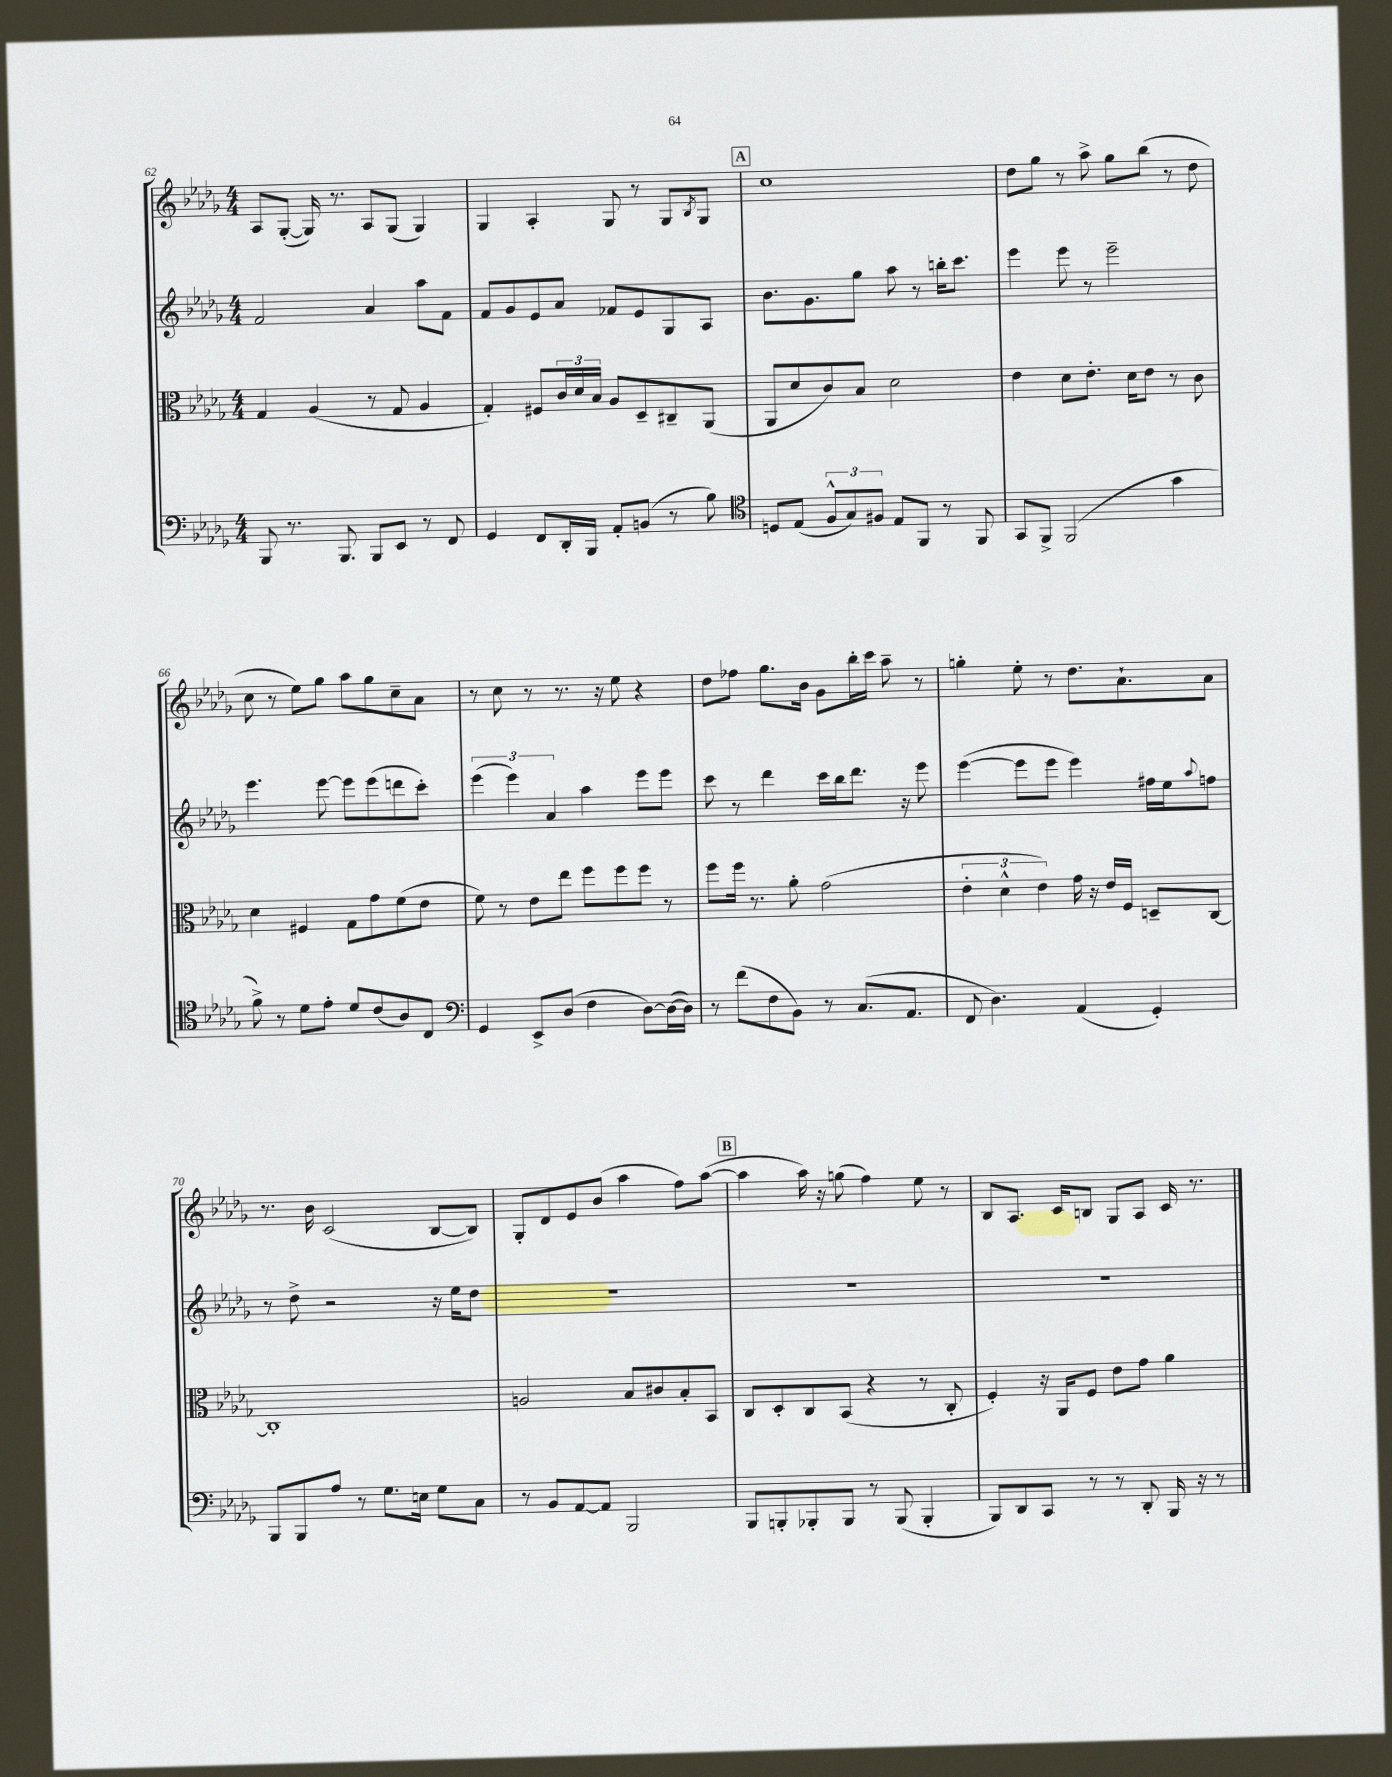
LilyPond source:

<<
\new StaffGroup <<
\new Staff = "s0" {
    \clef treble \key des \major \numericTimeSignature \time 4/4
    aes8 ges8~-.( ges16) r8. aes8 ges8( ges4) |
    ges4 aes4-. ges8 r8 ges8 \acciaccatura { bes8 } ges8 |
    \mark \markup { \box "A" } c''1 |
    des''8 ges''8 r8 aes''8-> ges''8 bes''8( r8 des''8 |
    c''8 r8 ees''8) ges''8 aes''8 ges''8 c''8-- aes'8 |
    r8 c''8 r8 r8. r16 ees''8 r4 |
    des''8 fes''8 ges''8. bes'16 ges'8 bes''16-. c'''16 aes''8-- r8 |
    g''4-. ees''8-. r8 des''8. aes'8.-! aes'8 |
    r8. bes'16 c'2( bes8~ bes8) |
    ges8-. des'8 ees'8 bes'8( aes''4 f''8) aes''8~( |
    \mark \markup { \box "B" } aes''4 aes''16) r16 g''8( f''4) ees''8 r8 |
    bes8 aes8. c'16 b8 ges8 aes8 c'16 r8. \bar "|." |
}
\new Staff = "s1" {
    \clef treble \key des \major \numericTimeSignature \time 4/4
    f'2 aes'4 aes''8 f'8 |
    f'8 ges'8 ees'8 aes'8 fes'8 ees'8 ges8 aes8 |
    \mark \markup { \box "A" } bes'8. ges'8. ges''8 aes''8 r8 b''16-. c'''8. |
    ees'''4 ees'''8 r8 ees'''2-- |
    ees'''4. ees'''8~ ees'''8 ees'''8( d'''8 c'''8-.) |
    \tuplet 3/2 { ees'''4( ees'''4) aes'4 } aes''4 ees'''8 ees'''8 |
    c'''8 r8 des'''4 c'''16 bes''16 des'''8. r16 ees'''8 |
    ees'''4~( ees'''8 ees'''8 ees'''4) fis''16 ees''16 \appoggiatura { aes''8 } f''8 |
    r8 des''8-> r2 r16 ees''16 des''8 |
    R1 |
    \mark \markup { \box "B" } R1 |
    R1 \bar "|." |
}
\new Staff = "s2" {
    \clef alto \key des \major \numericTimeSignature \time 4/4
    ges4 aes4( r8 ges8 aes4 |
    ges4-.) fis8 \tuplet 3/2 { c'16 des'16 bes16 } aes8 des8-- cis8-- aes,8( |
    \mark \markup { \box "A" } aes,8 des'8 c'8) bes8 des'2 |
    ees'4 des'8 ees'8.-. des'16 ees'8 r8 c'8 |
    des'4 fis4 ges8 ges'8 f'8( ees'8 |
    f'8) r8 ees'8 ees''8 f''8 f''8 f''8 r8 |
    f''8 f''16 r8. aes'8-. ges'2( |
    \tuplet 3/2 { ees'4-. des'4-^ ees'4) } ges'16 r16 ees'16 f16 d8-- c8~ |
    c1-. |
    a2 bes8 cis'8 bes8-. bes,8 |
    \mark \markup { \box "B" } c8 des8-. c8 bes,8( r4 r8 c8-. |
    f4-.) r16 aes,16 f8 ees'8 ges'8 aes'4 \bar "|." |
}
\new Staff = "s3" {
    \clef bass \key des \major \numericTimeSignature \time 4/4
    bes,,8 r8. bes,,8. bes,,8 ees,8 r8 f,8 |
    ges,4 f,8 des,16-. bes,,16 aes,8-. b,8( r8 bes8) |
    \mark \markup { \box "A" } \clef tenor d8 ees8( \tuplet 3/2 { f8-^ ges8) fis8 } ees8 f,8 r8 f,8 |
    ges,8 f,8-> f,2( ges'4 |
    f'8->) r8 des'8 ees'8-. des'8 c'8( aes8) c8 |
    \clef bass ges,4 ees,8-> des8( f4 des8~) des16~( des16) |
    r8 f'8( f8 bes,8) r8 c8.( aes,8. |
    f,8 des4.) aes,4( ges,4-.) |
    bes,,8 bes,,8 aes8 r8 ges8. e16 ges8 c8 |
    r8 bes,8 aes,8~ aes,8 bes,,2 |
    \mark \markup { \box "B" } bes,,8 b,,8-. bes,,8-. bes,,8 r8 bes,,8( bes,,4-. |
    bes,,8) des,8 c,8 r8 r8 des,8-. bes,,16 r16 r8 \bar "|." |
}
>>
>>
\layout { \context { \Score currentBarNumber = #62 } }
